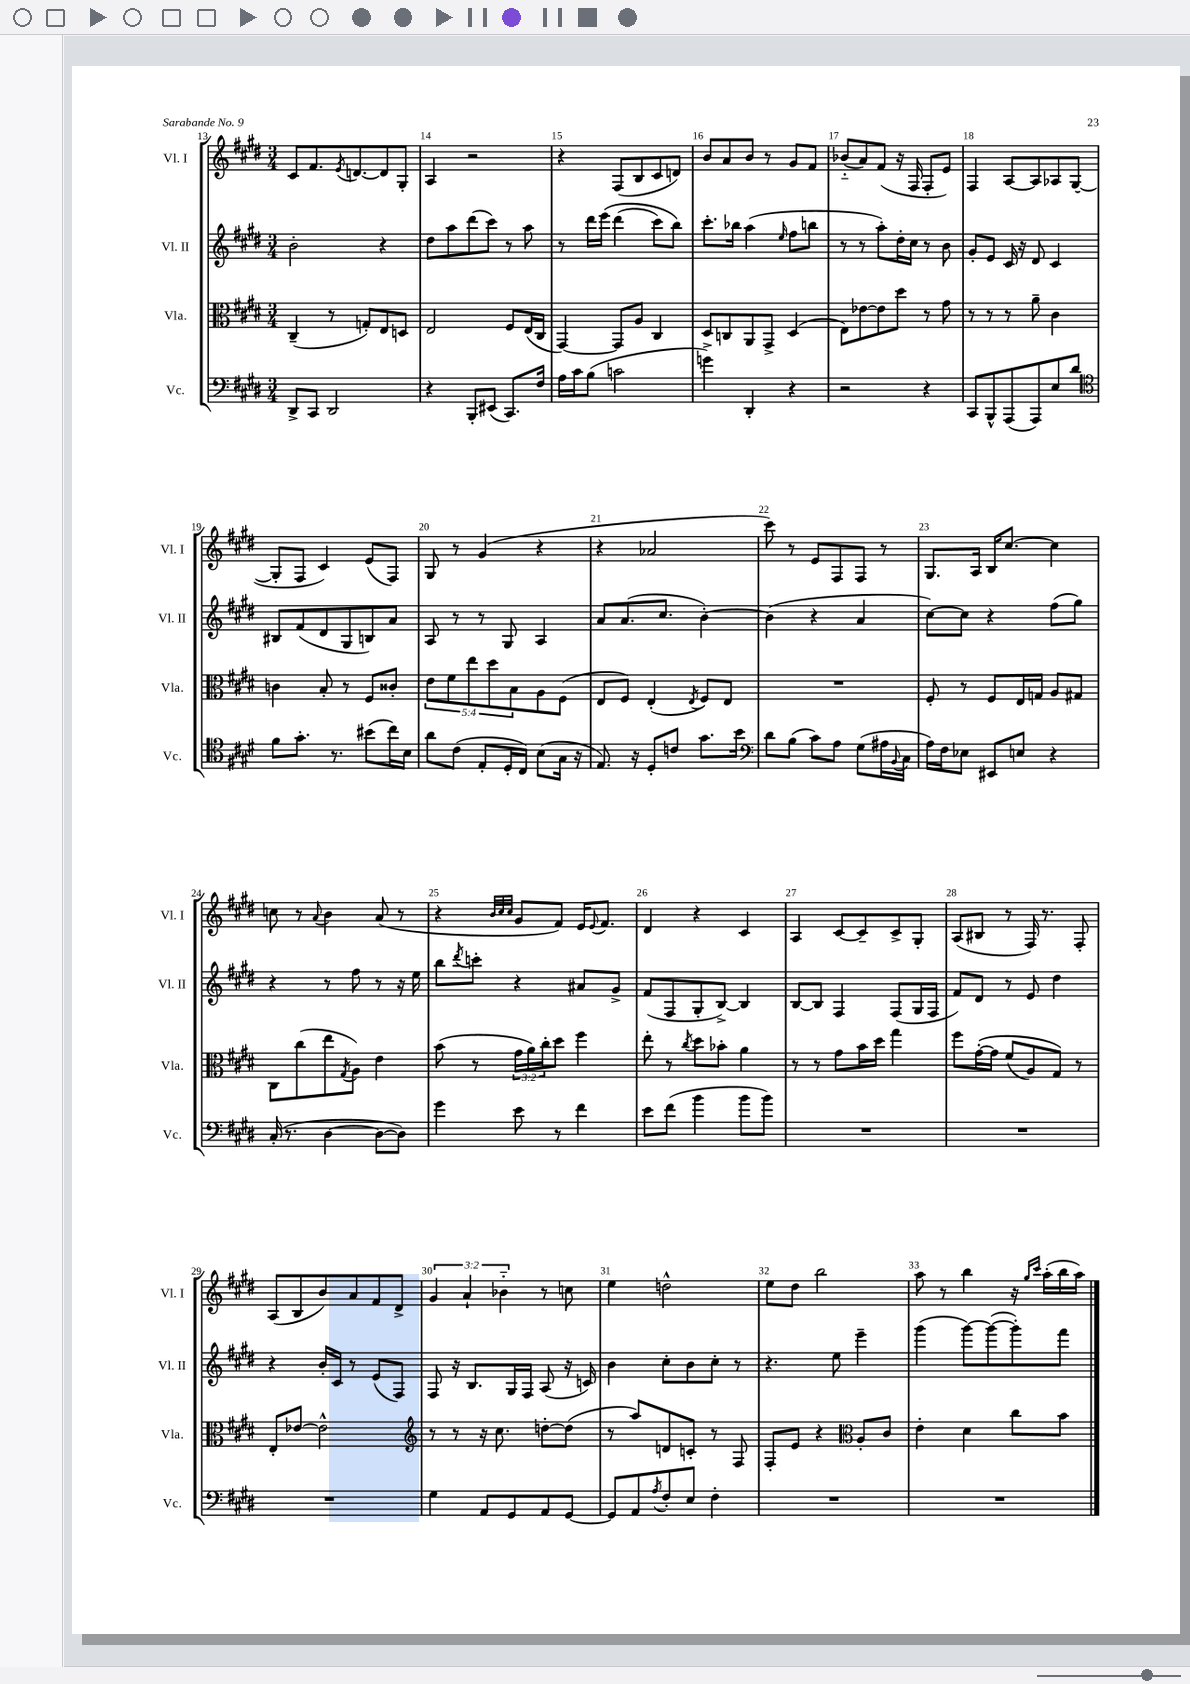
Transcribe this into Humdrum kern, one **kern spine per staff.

**kern	**kern	**kern	**kern
*part4	*part3	*part2	*part1
*staff4	*staff3	*staff2	*staff1
*I"Vc.	*I"Vla.	*I"Vl. II	*I"Vl. I
*I'Vc.	*I'Vla.	*I'Vl. II	*I'Vl. I
*clefF4	*clefC3	*clefG2	*clefG2
*k[f#c#g#d#]	*k[f#c#g#d#]	*k[f#c#g#d#]	*k[f#c#g#d#]
*M3/4	*M3/4	*M3/4	*M3/4
=13	=13	=13	=13
8DD#^/L	(4C#~/	2b'\	8c#/L
8CC#/J	.	.	8.f#/
2DD#/	8r	.	.
.	.	.	8qe/
.	.	.	[8.dn/
.	8Gn'/L)	.	.
.	8E/	4r	8d/]
.	8Dn/J	.	8G#'/J
=14	=14	=14	=14
4r	2E/	8dd#\L	4A/
.	.	8aa\	.
8BBB'/L	.	(8ddd#\	2r
(8EE#X/J	.	8ccc#\J)	.
8.CC#/L)	8F#/L	8r	.
.	(16E/L	8aa\	.
16F#/Jk	16C#/JJ	.	.
=15	=15	=15	=15
16A\LL	[4GG#/)	8r	4r
16c#\J	.	.	.
(8B\J	.	16ddd#\LL	.
.	.	(16eee\JJ	.
2cn\	8GG#/L]	(4ddd#\	(8F#/L
.	8A/J	.	8B/
.	4C#/	8ccc#\L)	8c#/
.	.	8bb\J)	8dn/J)
=16	=16	=16	=16
4gn^\)	8D#/L	8.ccc#'\L	8b/L
.	8Cn/	.	8a/
.	.	16bb-X\Jk	.
4DD#'/	8AA/	(4aa\	8b/J
.	8GG#^/J	.	8r
.	.	16qqee/	.
4r	(4D#/	8ff#\L	8g#/L
.	.	8bbn\J	8f#/J
=17	=17	=17	=17
2r	8E\L)	8r	(8b-X/L
.	[8e-X\	8r	8a/)
.	8e-\]	8aa'\L)	(8f#/J
.	8dd#\J	16dd#'\L	16r
.	.	16cc#\JJ	16F#/
4r	8r	8r	8F#'/L
.	8g#\	8b\	8e/J)
=18	=18	=18	=18
8CC#/L	8r	8g#'/L	4F#/
8BBB^^/	8r	8e/J	.
(8AAA/	8r	16c#/	[8A/L
.	.	16r	.
8AAA/)	8a~\	8d#/	8A/]
8E/	4c#\	4c#/	8A-X/
8d#/J	.	.	([8G#/J
!!LO:LB:g=z
=19	=19	=19	=19
*clefC4	*	*	*
8f#\L	4cn\	8B#X/L	8G#'/L]
8.g#'\J	.	(8f#/	8F#/J
.	8B'/	8d#/	4c#/)
8.r	.	.	.
.	8r	8G#/	.
(8b#X\L	8F#/L	8Bn/)	(8e/L
16cc#\L)	8c##X'/J	8a/J	8F#/J)
16B\JJ	.	.	.
=20	=20	=20	=20
8a\L	10e\L	8A/	8G#/
.	10f#\	.	.
(8c#\J	.	8r	8r
.	10ee\	.	.
8E'/L	.	8r	(4g#/
.	10dd#\	.	.
16D#'/L	.	8G#/	.
.	10B\	.	.
16C#/JJ)	.	.	.
(8B\L	8A\	4A/	4r
16G#\Jk	(8F#\J	.	.
16r	.	.	.
=21	=21	=21	=21
8.E/)	8E/L	8a/L	4r
.	8F#/J)	(8.a/	.
16r	.	.	.
8D#'/L	(4E'/	.	2a-X/
.	.	8.cc#/J	.
8cn/J	.	.	.
.	8qE/	.	.
8.g#\L	8F#/L)	[4b'\)	.
.	8E/J	.	.
16b\Jk	.	.	.
=22	=22	=22	=22
*clefF4	*	*	*
8d#\L	2.r	(4b\]	8ccc#\)
(8B\J	.	.	8r
8c#\L)	.	4r	8e/L
8A\J	.	.	8F#/
(8G#\L	.	4a/	8F#/J
16A#X\L	.	.	8r
8qqBB/	.	.	.
16C#\JJ	.	.	.
=23	=23	=23	=23
16A\LL)	8F#'/	[8cc#\L)	8.G#/L
16F#\J	.	.	.
8E-X\J	8r	8cc#\J]	.
.	.	.	16A/Jk
8EE#X/L	8F#/L	4r	16B/KL
.	.	.	[8.cc#/J
8En/J	16E/L	.	.
.	16Gn/JJ	.	.
4r	8A/L	(8ff#\L	4cc#\]
.	8G#X/J	8gg#\J)	.
!!LO:LB:g=z
=24	=24	=24	=24
(16C#'/	8C#\L	4r	8ccn\
8.r	.	.	.
.	(8cc#\	.	8r
.	.	.	8qqa/
[4D#\	8ee\	8r	4b\
.	8qG#/	.	.
.	8A\J)	8ff#\	.
8D#\L_	4e\	8r	(8a/
8D#\J])	.	16r	8r
.	.	16ee\	.
=25	=25	=25	=25
4g#\	(8b\	8bb\L	4r
.	.	8qddd#/	.
.	8r	8cccn'\J	.
.	.	.	32qqb/LLL
.	.	.	32qqcc#/
.	.	.	32qqcc#/JJJ
8e\	24g#\LL	4r	8g#/L
.	24a\)	.	.
.	24cc#'\J	.	.
8r	8dd#\J	.	8f#/J)
4f#\	4ff#\	8a#X/L	16e/KL
.	.	.	8qqe/
.	.	.	8.f#/J
.	.	8g#^/J	.
=26	=26	=26	=26
8e\L	8ee'\	(8f#/L	4d#/
(8f#\J	8r	8F#/	.
.	8qcc#/	.	.
4b\	8dd#\L	8G#'/	4r
.	8b-X'\J	[8B^/J)	.
8b\L	4a\	4B/]	4c#/
8b\J)	.	.	.
=27	=27	=27	=27
2.r	8r	[8B/L	4A/
.	8r	8B/J]	.
.	8g#\L	4F#/	[8c#/L
.	16b\L	.	8c#~/]
.	16dd#\JJ	.	.
.	4gg#\	(8F#/L	8c#^/
.	.	16G#/L	8G#'/J
.	.	16F#/JJ	.
=28	=28	=28	=28
2.r	8ff#\L	8f#/L)	(8A/L
.	([16g#'\L	8d#/J	8B#X/J
.	16g#\JJ]	.	.
.	(8f#/L	8r	8r
.	8A/)	8e/	16F#/)
.	.	.	8.r
.	8G#/J)	4dd#\	.
.	8r	.	8F#'/
!!LO:LB:g=z
=29	=29	=29	=29
2.r	8E'/L	4r	(8A/L
.	[8e-X/J	.	8B/
.	2e-^^\]	16b'/LL	8b/)
.	.	16c#/JJ	.
.	.	8r	8a/
.	.	(8e/L	8f#/
.	.	8F#/J)	8d#^/J
=30	=30	=30	=30
*	*clefG2	*	*
4G#\	8r	8F#/	6g#/
.	8r	16r	.
.	.	.	6a`/
.	.	8.B/L	.
8AA/L	16r	.	.
.	8.cc#\	.	.
.	.	.	6b-X\
8GG#/	.	16G#/L	.
.	.	16F#/JJ	.
8AA/	[8ddn'\L	(8A/	8r
[8GG#/J	(8dd\J]	16r	8ccn\
.	.	16cn/)	.
=31	=31	=31	=31
8GG#/L]	8r	4b\	4ee\
8AA/	8aa/L)	.	.
8qA/	.	.	.
8F#'/	8dn/	8cc#'\L	2ddn^^\
8E/J	8cn'/J	8b\	.
4F#'\	8r	8cc#'\J	.
.	8F#/	8r	.
=32	=32	=32	=32
2.r	8F#'/L	4.r	8ee\L
.	8e/J	.	8dd#\J
.	4r	.	2bb\
.	.	8ee\	.
*	*clefC3	*	*
.	8A'/L	4eee~\	.
.	8c#/J	.	.
=33	=33	=33	=33
2.r	4e'\	(4ggg#\	8aa\
.	.	.	8r
.	4d#\	[8ggg#\L)	4bb\
.	.	(8ggg#\_	.
.	8cc#\L	8ggg#'\])	16r
.	.	.	16qqgg#/LL
.	.	.	16qqccc#/JJ
.	.	.	(16aa'\LL
.	8b\J	8fff#\J	16bb\
.	.	.	16aa\JJ)
==	==	==	==
*-	*-	*-	*-
